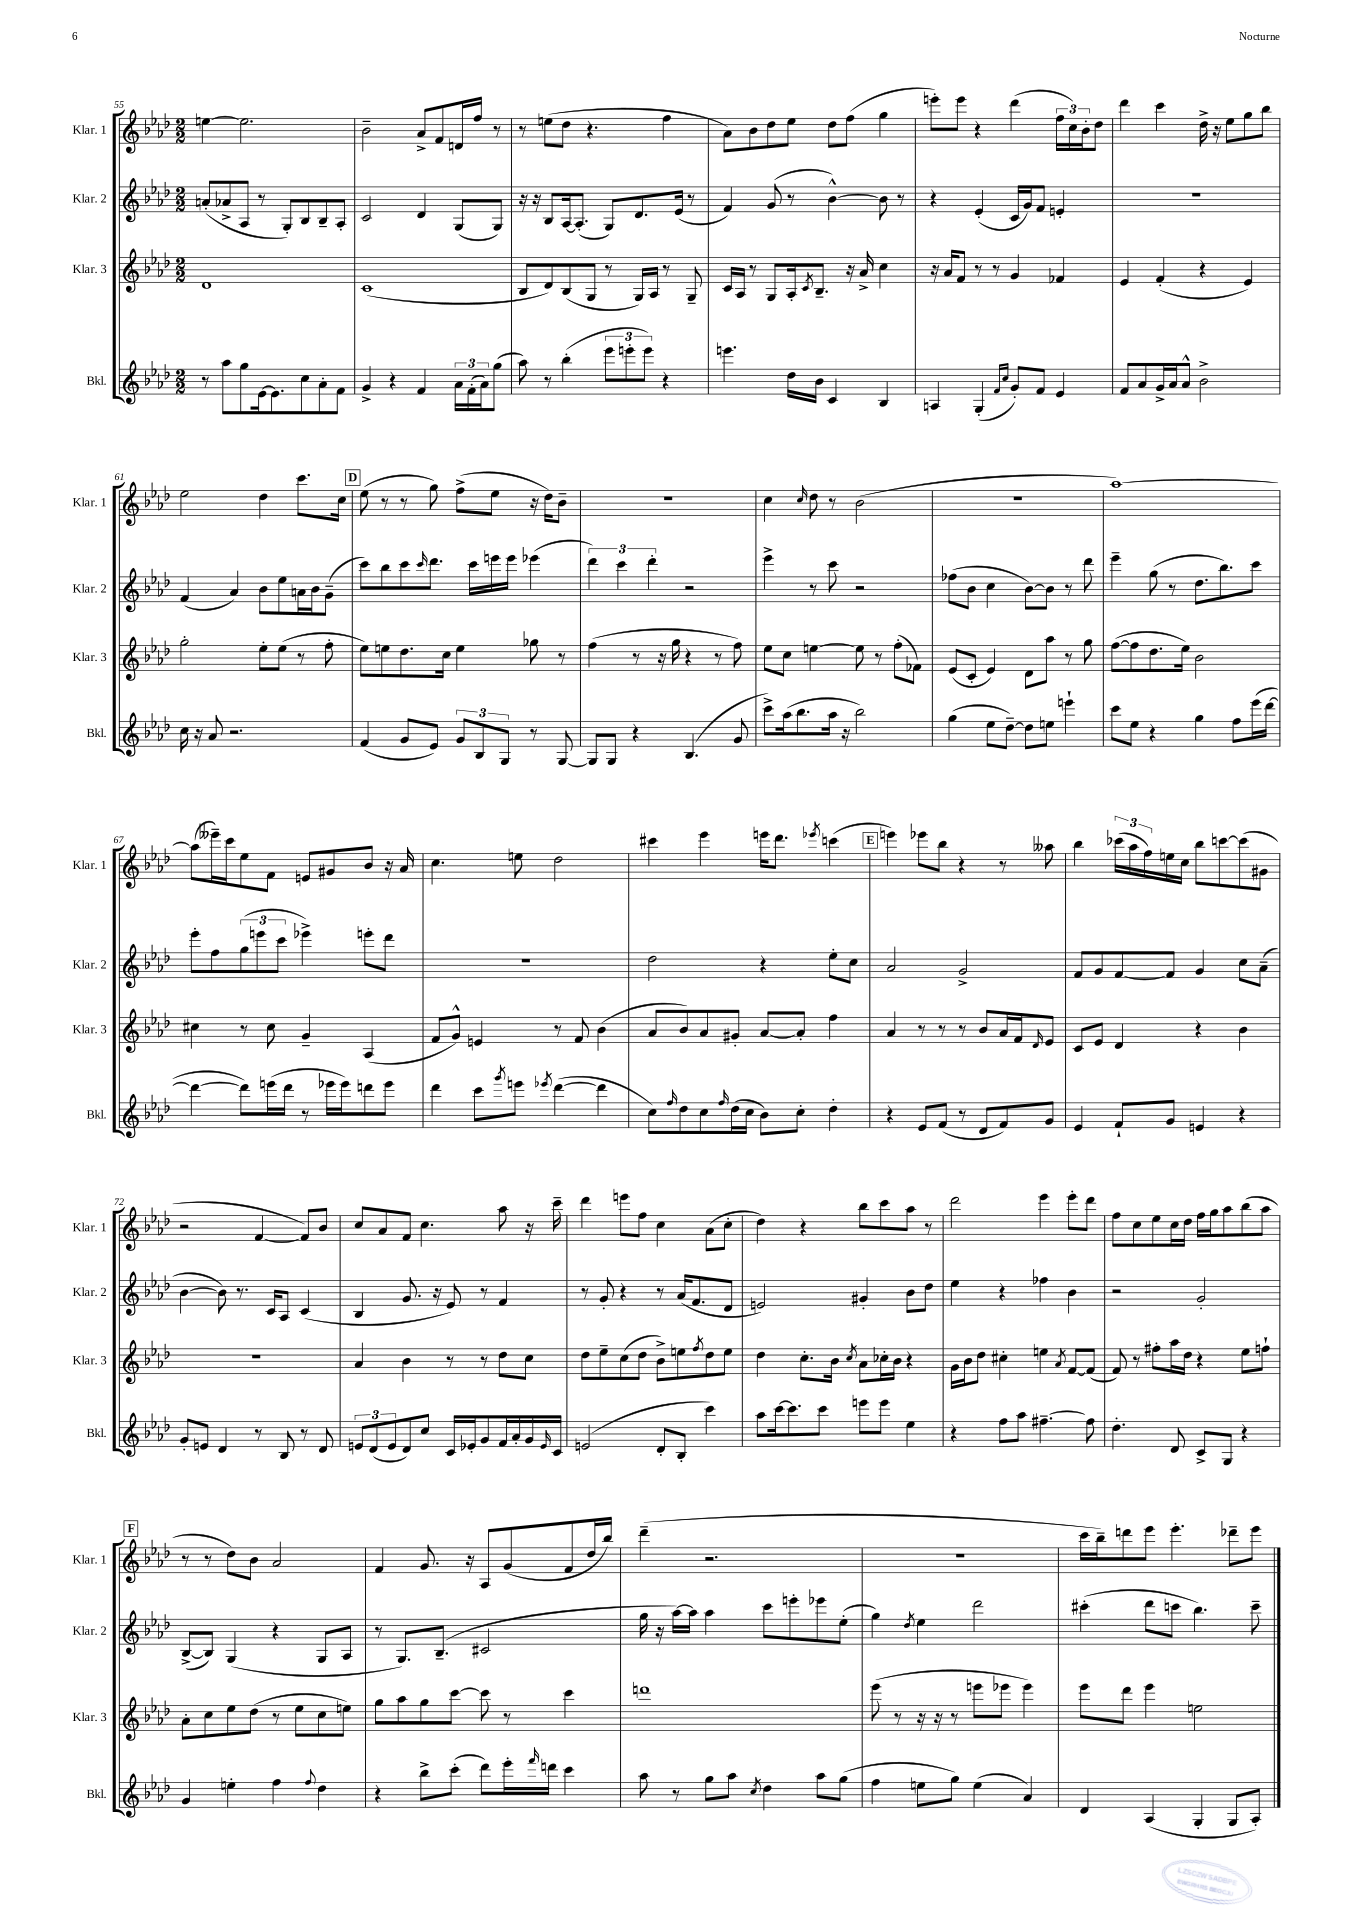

**kern	**kern	**kern	**kern
*staff4	*staff3	*staff2	*staff1
*clefG2	*clefG2	*clefG2	*clefG2
*k[b-e-a-d-]	*k[b-e-a-d-]	*k[b-e-a-d-]	*k[b-e-a-d-]
*M2/2	*M2/2	*M2/2	*M2/2
8r	1d-	(8a'/L	[4ee\
8aa-\L	.	8a-^/	.
8gg\	.	8A-/J	2.ee\]
[16e-\k	.	8r	.
8.e-\]	.	.	.
.	.	8G'/L)	.
8cc\	.	8B-/	.
8a-'\	.	8B-~/	.
8f\J	.	8A-'/J	.
=	=	=	=
4g^/	(1c	2c/	2b-~\
4r	.	.	.
4f/	.	4d-/	8a-^/L
.	.	.	8f/
24a-\LL	.	(8G/L	16d/L
(24f'\	.	.	.
.	.	.	16ff/JJ
24a-\J)	.	.	.
(8gg\J	.	8G/J)	8r
=	=	=	=
8aa-\)	8B-/L	16r	8r
.	.	16r	.
8r	8d-/)	8B-/L	(8ee\L
(4bb-'\	(8B-/	[16A-/k	8dd-\J
.	.	(8.A-'/]J	.
.	8G/J	.	4.r
12eee-\L	8r	8G/L)	.
12eee'\	.	.	.
.	16G/LL)	8.d-/	.
12eee\J)	.	.	.
.	16A-/JJ	.	.
4r	8r	.	4ff\
.	.	(16e-/Jk	.
.	8G~/	8r	.
=	=	=	=
4.eee\	16c/LL	4f/)	8a-\L)
.	16A-/JJ	.	.
.	8r	.	8b-\
.	8G/L	(8g/	8dd-\
16dd-\LL	16A-'/k	8r	8ee-\J
.	8qc/	.	.
16b-\JJ	8.B-~/J	.	.
4c/	.	[4b-^^\)	8dd-\L
.	16r	.	(8ff\J
.	16a-^/	.	.
4B-/	4cc\	8b-\]	4gg\
.	.	8r	.
=	=	=	=
4A/	16r	4r	8eee'\L)
.	16a-/LK	.	.
.	8f/J	.	8eee\J
(4G'/	8r	(4e-'/	4r
.	8r	.	.
16qqf/LL	.	.	.
16qqcc/JJ	.	.	.
8g'/L)	4g/	16c/LL	(4ddd-\
.	.	16g/J)	.
8f/J	.	8f/J	.
4e-/	4f-/	4e'/	24ff\LL
.	.	.	24cc\)
.	.	.	24b-'\J
.	.	.	8dd-\J
=	=	=	=
8f/L	4e-/	1r	4ddd-\
8a-/	.	.	.
16g^/L	(4f'/	.	4ccc\
16a-/J	.	.	.
8a-^^/J	.	.	.
2b-^\	4r	.	16dd-^\
.	.	.	16r
.	.	.	8ee-\L
.	4e-/)	.	8gg\
.	.	.	8bb-\J
=	=	=	=
16cc\	2gg'\	(4f/	2ee-\
16r	.	.	.
8a-/	.	.	.
2.r	.	4a-/)	.
.	8ee-'\L	8b-\L	4dd-\
.	(8ee-\J	8ee-\	.
.	8r	16a\L	8.ccc\L
.	.	16b-\J	.
.	8ff'\	(8g~\J	.
.	.	.	16cc\Jk
=	=	=	=
(4f/	8ee-\L)	8ccc\L)	(8ee-\
.	8ee\	8bb-\	8r
8g/L	8.dd-\	8ccc\	8r
.	.	16qqccc/	.
8e-/J)	.	8.ddd-\J	8gg\)
.	16cc\Jk	.	.
12g/L	4ee\	.	(8ff^\L
.	.	16ccc\LL	.
12B-/	.	.	.
.	.	16eee\	8ee-\J
12G/J	.	.	.
.	.	16eee\JJ	.
8r	8gg-\	(4eee-\	16r
.	.	.	16dd-\LK)
[8G/	8r	.	8b-~\J
=	=	=	=
8G/]L	(4ff\	6ddd-\)	1r
8G/J	.	.	.
.	.	6ccc\	.
4r	8r	.	.
.	.	6ddd-'\	.
.	16r	.	.
.	16gg\	.	.
(4.B-/	4r	2r	.
.	8r	.	.
8g/	8ff\)	.	.
=	=	=	=
8ccc^\L)	8ee-\L	4eee-^\	4cc\
(16aa-\k	8cc\J	.	.
8.bb-\	.	.	.
.	.	.	16qqcc/
.	[4ee\	8r	8dd-\
16aa-\Jk	.	8ccc\	8r
16r	.	.	.
2bb-\)	8ee\]	2r	(2b-\
.	8r	.	.
.	(8ff'\L	.	.
.	8f-\J)	.	.
=	=	=	=
(4gg\	(8e-/L	(8ff-\L	1r
.	8c'/J	8b-\J	.
8ee-\L	4e-/)	4cc\	.
[8dd-~\J)	.	.	.
8dd-\]L	8d-\L	[8b-\L)	.
8ee\J	8aa-\J	8b-\]J	.
4eee`\	8r	8r	.
.	8gg\	8ddd-\	.
=	=	=	=
8ccc\L	([8ff\L	4eee-~\	[1aa-)
8ee-\J	8ff\]	.	.
4r	8.dd-\	(8gg\	.
.	.	8r	.
.	16ee-\Jk)	.	.
4gg\	2b-\	8.dd-\L	.
.	.	8.bb-\)	.
8ff\L	.	.	.
(16eee-\L	.	8ccc\J	.
[16ddd-\JJ	.	.	.
=	=	=	=
4ddd-\_	4cc#\	8eee-'\L	(8aa-\]L
.	.	8ff\	16eee--~\L)
.	.	.	16ccc\J
8ddd-\]L)	8r	(12gg\	8ee-\
.	.	12eee\	.
(16eee\L	8cc#\	.	8f\J
.	.	12ccc\J	.
16ddd-\JJ	.	.	.
8r	4g~/	4eee-^\)	8e/L
16eee-\LL	.	.	8g#/
16eee-\J)	.	.	.
8ddd\	(4A-/	8eee'\L	8b-/J
8eee-\J	.	8ddd-\J	16r
.	.	.	16a-/
=	=	=	=
4ddd-\	8f/L	1r	4.cc\
.	8g^^/J)	.	.
8ccc\L	4e/	.	.
8qggg/	.	.	.
8eee\J	.	.	8ee\
8qeee-/	.	.	.
([4ddd-\	8r	.	2dd-\
.	8f/	.	.
4ddd-\]	(4b-\	.	.
=	=	=	=
8cc\L)	8a-/L	2dd-\	4ccc#\
16qqff/	.	.	.
8dd-\	8b-/)	.	.
8cc\	8a-/	.	4eee-\
16qqff/	.	.	.
(16dd-\L	8g#'/J	.	.
16cc\JJ	.	.	.
8b-\L)	[8a-/L	4r	16eee\LK
.	.	.	8.ddd-\J
8cc'\J	8a-'/]J	.	.
.	.	.	8qeee-/
4dd-'\	4ff\	8ee-'\L	(4ccc\
.	.	8cc\J	.
=	=	=	=
4r	4a-/	2a-/	4eee\)
8e-/L	8r	.	8eee-\L
(8f/J	8r	.	8bb-\J
8r	8r	2g^/	4r
8d-/L	8b-/L	.	.
8f/)	16a-/L	.	8r
.	16f/J	.	.
.	16qqd-/	.	.
8g/J	8e-/J	.	8aa--\
=	=	=	=
4e-/	8c/L	8f/L	4bb-\
.	8e-/J	8g/	.
8f`/L	4d-/	[8f/	(24ccc-\LL
.	.	.	24aa-\
.	.	.	24ff\)
8g/J	.	8f/]J	16ee\
.	.	.	16cc\JJ
4e/	4r	4g/	8bb-\L
.	.	.	[8ccc\
4r	4b-\	8cc\L	(8ccc\]
.	.	(8a-~\J	8g#\J
=	=	=	=
8g'/L	1r	[4b-\	2r
8e/J	.	.	.
4d-/	.	8b-\])	.
.	.	8.r	.
8r	.	.	[4f/
.	.	16c/LK	.
8B-/	.	8A-/J	.
8r	.	(4c/	8f/]L)
8d-/	.	.	8b-/J
=	=	=	=
12e/L	4a-/	4B-/	8cc/L
(12d-/	.	.	.
.	.	.	8a-/
12e/	.	.	.
8d-/)	4b-\	8.g/	8f/J
8cc/J	.	.	4.cc\
.	.	16r	.
16c/LL	8r	8e-/)	.
16e-'/J	.	.	.
8g/	8r	8r	.
16f/L	8dd-\L	4f/	8aa-\
16a-'/	.	.	.
16g/	8cc\J	.	16r
16qqe-/	.	.	.
16c/JJ	.	.	16ccc~\
=	=	=	=
(2e/	8dd-\L	8r	4ddd-\
.	8ee-~\	8g'/	.
.	(8cc\	4r	8eee\L
.	8dd-\J	.	8ff\J
8d-'/L	8b-^\L)	8r	4cc\
8B-'/J	8ee\	(16a-/LK	.
.	.	8.f/	.
.	8qff/	.	.
4ccc\)	8dd-\	.	(8a-\L
.	8ee\J	8d-/J	8cc'\J
=	=	=	=
8aa-\L	4dd-\	2e/)	4dd-\)
[16ccc\k	.	.	.
8.ccc\]	.	.	.
.	8.cc'\L	.	4r
8ccc\J	.	.	.
.	16b-\Jk	.	.
.	8qcc/	.	.
8eee\L	8a-\L	4g#'/	8bb-\L
8eee\J	16cc-'\L	.	8ccc\
.	16b-\JJ	.	.
4ee-\	4r	8b-\L	8aa-\J
.	.	8dd-\J	8r
=	=	=	=
4r	16g\LL	4ee-\	2ddd-\
.	16b-\J	.	.
.	8dd-\J	.	.
8ff\L	4cc#'\	4r	.
8aa-\J	.	.	.
[4.ff#~\	4ee\	4ff-\	4eee-\
.	8qa-/	.	.
.	[8f/L	4b-\	8eee-'\L
8ff#\]	(8f/]J	.	8ddd-\J
=	=	=	=
4.dd-'\	8f/)	2r	8ff\L
.	8r	.	8cc\
.	8ff#'\L	.	8ee-\
8d-/	16aa-\L	.	16cc\L
.	16dd-\JJ	.	16dd-\JJ
8c^/L	4r	2g'/	16ff\LL
.	.	.	16gg\J
8G/J	.	.	8aa-\
4r	8ee-\L	.	(8bb-\
.	8ff`\J	.	8aa-\J
=	=	=	=
4g/	8a-'\L	([8B-^/L	8r
.	8cc\	8B-/]J)	8r
4ee'\	8ee-\	(4G/	8dd-\L)
.	(8dd-\J	.	8b-\J
4ff\	8r	4r	2a-/
.	8ee-\L	.	.
8qqff/	.	.	.
4dd-\	8cc\	8G/L	.
.	8ee\J)	8A-/J	.
=	=	=	=
4r	8gg\L	8r	4f/
.	8aa-\	8.G/L)	.
8bb-^\L	8gg\	.	8.g/
.	.	(8.B-~/J	.
(8ccc'\J	[8ccc\J	.	.
.	.	.	16r
8ddd-\L)	8ccc\]	2c#/	8A-/L
16eee-'\L	8r	.	(8g/
16qqfff/	.	.	.
16ddd\JJ	.	.	.
4ccc\	4ccc\	.	8f/
.	.	.	16dd-/L
.	.	.	16bb-/JJ)
=	=	=	=
8aa-\	1ddd	16gg\	(4ddd-~\
.	.	16r	.
8r	.	[16aa-\LL)	.
.	.	16aa-\]JJ	.
8gg\L	.	4aa-\	2.r
8aa-\J	.	.	.
8qcc/	.	.	.
4dd-\	.	8ccc\L	.
.	.	8eee'\	.
8aa-\L	.	8eee-\	.
(8gg\J	.	(8ee-'\J	.
=	=	=	=
4ff\	(8eee-\	4gg\)	1r
.	8r	.	.
.	.	8qdd-/	.
8ee\L	16r	4ee-\	.
.	16r	.	.
8gg\J)	8r	.	.
(4ee\	8eee\L	2ddd-\	.
.	8eee-\J	.	.
4a-/)	4eee-\)	.	.
=	=	=	=
4d-/	8eee-\L	(4ccc#'\	16ccc\LL
.	.	.	16bb-~\J)
.	8ddd-\J	.	8ddd\
(4A-/	4eee-\	8ddd-\L	8eee-\J
.	.	8ccc\J	4.eee-'\
4G'/	2ee\	4.bb-\)	.
8G/L	.	.	8ddd-~\L
8A-'/J)	.	8ccc~\	8eee-\J
==	==	==	==
*-	*-	*-	*-
